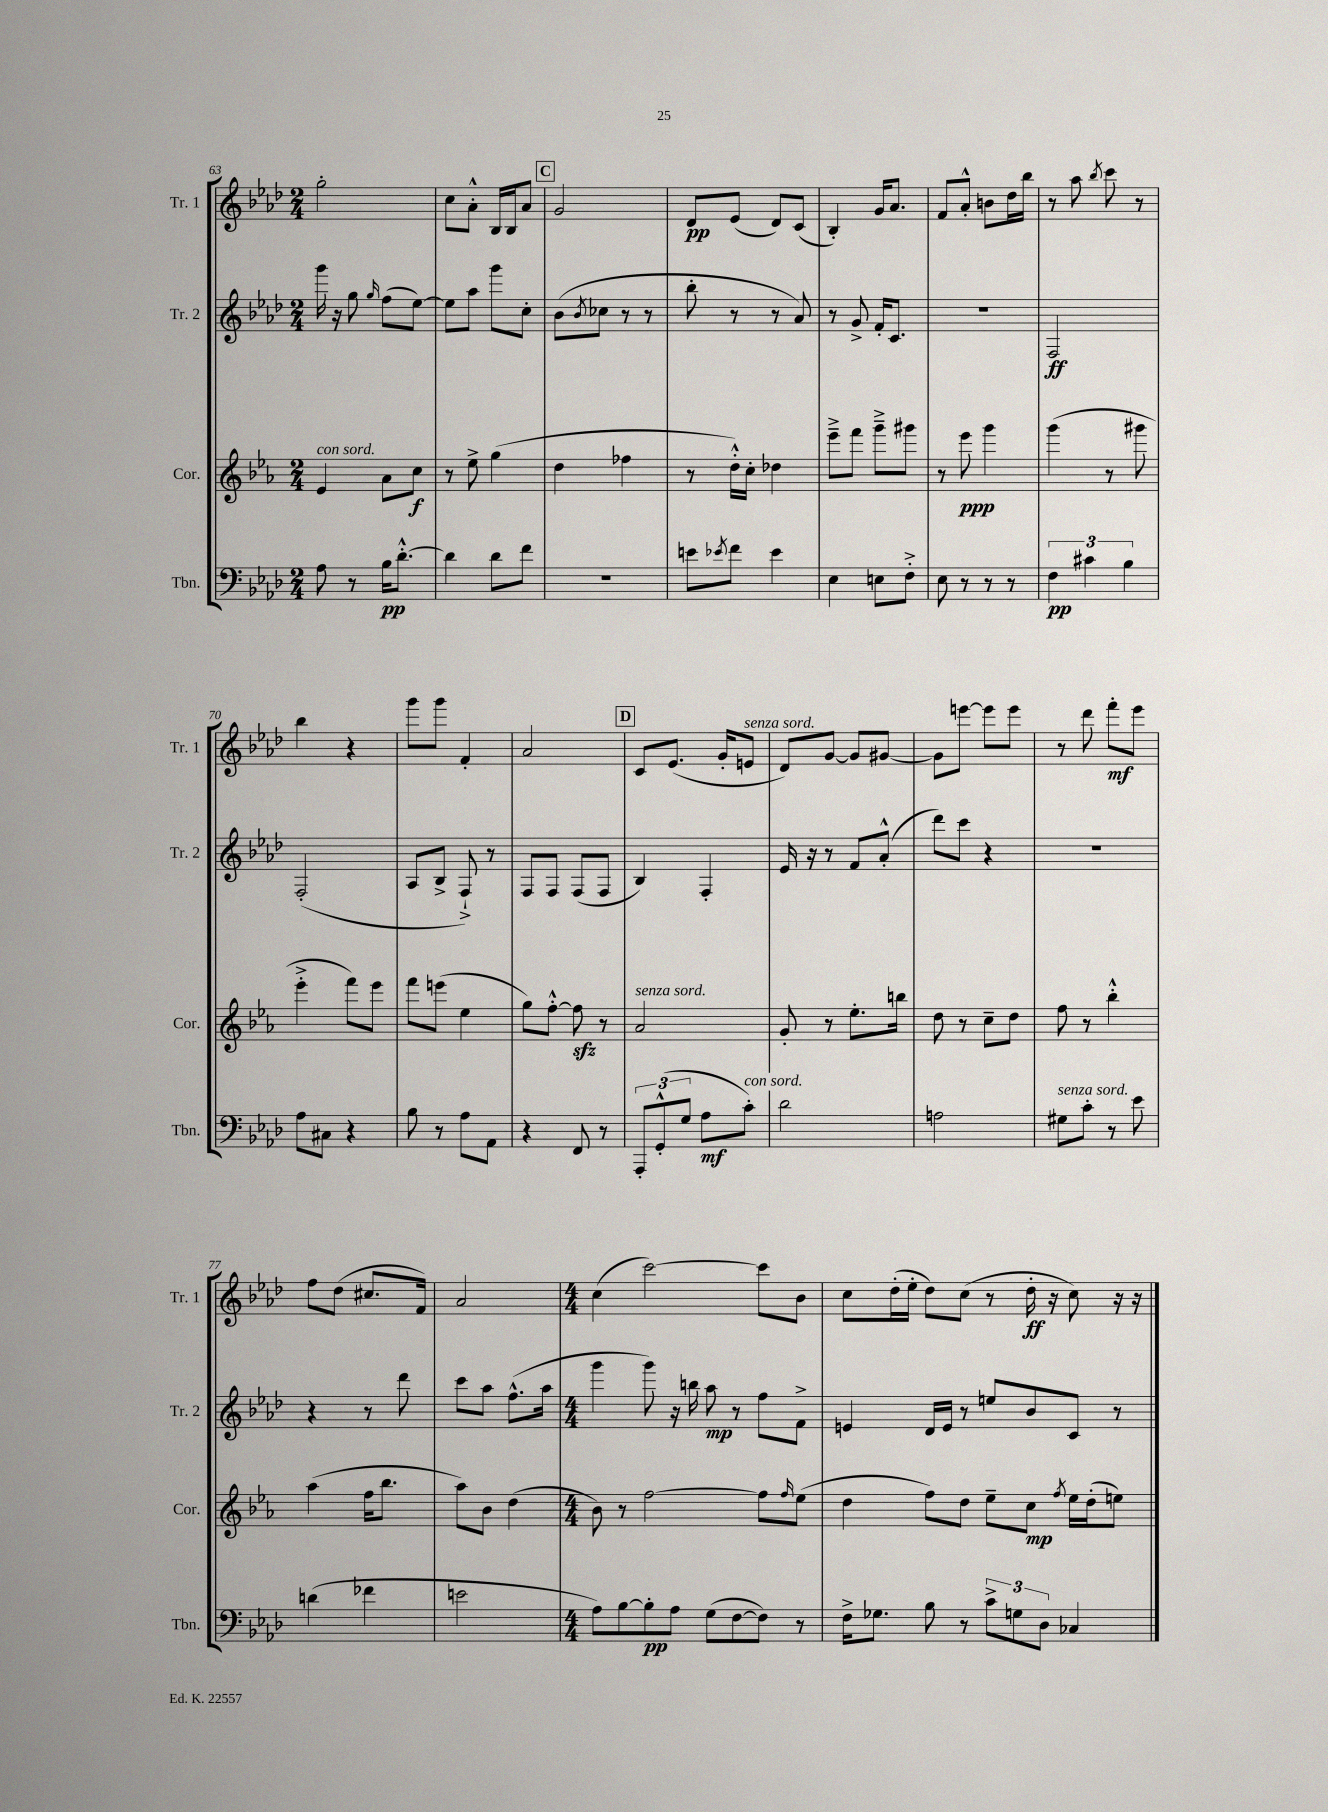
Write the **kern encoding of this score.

**kern	**dynam	**kern	**dynam	**kern	**dynam	**kern	**dynam
*part4	*part4	*part3	*part3	*part2	*part2	*part1	*part1
*staff4	*staff4	*staff3	*staff3	*staff2	*staff2	*staff1	*staff1
*I"Tbn.	*	*I"Cor.	*	*I"Tr. 2	*	*I"Tr. 1	*
*I'Tbn.	*	*I'Cor.	*	*I'Tr. 2	*	*I'Tr. 1	*
*clefF4	*	*clefG2	*	*clefG2	*	*clefG2	*
*k[b-e-a-d-]	*	*k[b-e-a-]	*	*k[b-e-a-d-]	*	*k[b-e-a-d-]	*
*M2/4	*	*M2/4	*	*M2/4	*	*M2/4	*
=63	=63	=63	=63	=63	=63	=63	=63
!	!	!LO:TX:a:i:t=con sord.	!	!	!	!	!
8A-\	.	4e-/	.	16ggg\	.	2gg'\	.
.	.	.	.	16r	.	.	.
8r	.	.	.	8gg\	.	.	.
.	.	.	.	16qqgg/	.	.	.
16B-\KL	pp	8a-\L	.	(8ff\L	.	.	.
[8.d-'^^\J	.	.	.	.	.	.	.
.	.	8cc\J	f	[8ee-\J)	.	.	.
=64	=64	=64	=64	=64	=64	=64	=64
4d-\]	.	8r	.	8ee-\L]	.	8cc\L	.
.	.	8ee-^\	.	8aa-\J	.	8a-'^^\J	.
8d-\L	.	(4gg\	.	8ggg\L	.	16B-/LL	.
.	.	.	.	.	.	16B-/J	.
8f\J	.	.	.	8cc'\J	.	8a-/J	.
!!LO:REH:place=s1:t=C
=65	=65	=65	=65	=65	=65	=65	=65
2r	.	4dd\	.	(8b-\L	.	2g/	.
.	.	.	.	8qb-/	.	.	.
.	.	.	.	8cc-X\J	.	.	.
.	.	4ff-X\	.	8r	.	.	.
.	.	.	.	8r	.	.	.
=66	=66	=66	=66	=66	=66	=66	=66
8en\L	.	8r	.	8bb-'\	.	8d-/L	pp
8qe-X/	.	.	.	.	.	.	.
8f\J	.	16dd'^^\LL)	.	8r	.	(8e-/J	.
.	.	16cc'\JJ	.	.	.	.	.
4e-\	.	4dd-X\	.	8r	.	8d-/L)	.
.	.	.	.	8a-/)	.	(8c/J	.
=67	=67	=67	=67	=67	=67	=67	=67
4E-\	.	8eee-~^\L	.	8r	.	4B-'/)	.
.	.	8fff\J	.	8g^/	.	.	.
8En\L	.	8ggg~^\L	.	16f'/KL	.	16g/KL	.
.	.	.	.	8.c/J	.	8.a-/J	.
8F'^\J	.	8ggg#X\J	.	.	.	.	.
=68	=68	=68	=68	=68	=68	=68	=68
8E-\	.	8r	.	2r	.	8f/L	.
8r	.	8eee-\	ppp	.	.	8a-'^^/J	.
8r	.	4ggg\	.	.	.	8bn\L	.
8r	.	.	.	.	.	16dd-\L	.
.	.	.	.	.	.	16bb-\JJ	.
=69	=69	=69	=69	=69	=69	=69	=69
6F\	pp	(4ggg\	.	2F/	ff	8r	.
.	.	.	.	.	.	8aa-\	.
6c#X\	.	.	.	.	.	.	.
.	.	.	.	.	.	8qbb-/	.
.	.	8r	.	.	.	8ccc\	.
6B-\	.	.	.	.	.	.	.
.	.	8ggg#X\	.	.	.	8r	.
!!LO:LB:g=z
=70	=70	=70	=70	=70	=70	=70	=70
8A-\L	.	4eee-'^\	.	(2F'/	.	4bb-\	.
8C#X\J	.	.	.	.	.	.	.
4r	.	8fff\L)	.	.	.	4r	.
.	.	8eee-\J	.	.	.	.	.
=71	=71	=71	=71	=71	=71	=71	=71
8B-\	.	8fff\L	.	8A-/L	.	8ggg\L	.
8r	.	(8eeen\J	.	8B-^/J	.	8ggg\J	.
8A-\L	.	4ee-\	.	8F`^/)	.	4f'/	.
8AA-\J	.	.	.	8r	.	.	.
=72	=72	=72	=72	=72	=72	=72	=72
4r	.	8gg\L)	.	8F/L	.	2a-/	.
.	.	[8ff'^^\J	.	8F/J	.	.	.
8FF/	.	8ffzz\]	.	(8F/L	.	.	.
8r	.	8r	.	8F/J	.	.	.
!!LO:REH:place=s1:t=D
=73	=73	=73	=73	=73	=73	=73	=73
!	!	!LO:TX:a:i:t=senza sord.	!	!	!	!	!
12AAA-'/L	.	2a-/	.	4B-/)	.	8c/L	.
(12GG'^^/	.	.	.	.	.	.	.
.	.	.	.	.	.	(8.e-/J	.
12G/J	.	.	.	.	.	.	.
8A-\L	mf	.	.	4F'/	.	.	.
.	.	.	.	.	.	16g'/KL	.
!	!	!	!	!	!	!LO:TX:a:i:t=senza sord.	!
!LO:TX:a:i:t=con sord.	!	!	!	!	!	!	!
8c'\J)	.	.	.	.	.	8en/J	.
=74	=74	=74	=74	=74	=74	=74	=74
2d-\	.	8g'/	.	16e-/	.	8d-/L)	.
.	.	.	.	16r	.	.	.
.	.	8r	.	8r	.	[8g/J	.
.	.	8.ee-'\L	.	8f/L	.	8g/L]	.
.	.	.	.	(8a-'^^/J	.	[8g#X/J	.
.	.	16bbn\Jk	.	.	.	.	.
=75	=75	=75	=75	=75	=75	=75	=75
2An\	.	8dd\	.	8ddd-\L)	.	8g#\L]	.
.	.	8r	.	8ccc\J	.	[8eeen\J	.
.	.	8cc~\L	.	4r	.	8eee\L]	.
.	.	8dd\J	.	.	.	8eee\J	.
=76	=76	=76	=76	=76	=76	=76	=76
!LO:TX:a:i:t=senza sord.	!	!	!	!	!	!	!
8G#X\L	.	8ff\	.	2r	.	8r	.
8c'\J	.	8r	.	.	.	8ddd-\	.
8r	.	4bb-'^^\	.	.	.	8fff'\L	mf
8e-\	.	.	.	.	.	8eee-\J	.
!!LO:LB:g=z
=77	=77	=77	=77	=77	=77	=77	=77
(4dn\	.	(4aa-\	.	4r	.	8ff\L	.
.	.	.	.	.	.	(8dd-\J	.
4f-X\	.	16ff\KL	.	8r	.	8.cc#X/L	.
.	.	8.bb-\J	.	.	.	.	.
.	.	.	.	8ddd-\	.	.	.
.	.	.	.	.	.	16f/Jk)	.
=78	=78	=78	=78	=78	=78	=78	=78
2en\	.	8aa-\L)	.	8ccc\L	.	2a-/	.
.	.	8b-\J	.	8aa-\J	.	.	.
.	.	(4dd\	.	(8.ff^^\L	.	.	.
.	.	.	.	16aa-\Jk	.	.	.
=79	=79	=79	=79	=79	=79	=79	=79
*M4/4	*	*M4/4	*	*M4/4	*	*M4/4	*
8A-\L)	.	8b-\)	.	4ggg\	.	(4cc\	.
[8B-\	.	8r	.	.	.	.	.
8B-'\]	pp	[2ff\	.	8ggg\)	.	[2ccc\)	.
8A-\J	.	.	.	16r	.	.	.
.	.	.	.	16bbn\	.	.	.
(8G\L	.	.	.	8aa-\	mp	.	.
[8F\	.	.	.	8r	.	.	.
8F\J])	.	8ff\L]	.	8ff\L	.	8ccc\L]	.
.	.	16qqff/	.	.	.	.	.
8r	.	(8ee-\J	.	8f^\J	.	8b-\J	.
=80	=80	=80	=80	=80	=80	=80	=80
16F^\KL	.	4dd\	.	4en/	.	8cc\L	.
8.G-X\J	.	.	.	.	.	.	.
.	.	.	.	.	.	(16dd-'\L	.
.	.	.	.	.	.	16ee-'\JJ	.
8B-\	.	8ff\L)	.	16d-/LL	.	8dd-\L)	.
.	.	.	.	16e/JJ	.	.	.
8r	.	8dd\J	.	8r	.	(8cc\J	.
12c^\L	.	8ee-~\L	.	8een/L	.	8r	.
12Gn\	.	.	.	.	.	.	.
.	.	8cc\J	mp	8b-/	.	16dd-'\	ff
12D-\J	.	.	.	.	.	.	.
.	.	.	.	.	.	16r	.
.	.	8qff/	.	.	.	.	.
4C-X/	.	16ee-\LL	.	8c/J	.	8cc\)	.
.	.	(16dd'\J	.	.	.	.	.
.	.	8een\J)	.	8r	.	16r	.
.	.	.	.	.	.	16r	.
==	==	==	==	==	==	==	==
*-	*-	*-	*-	*-	*-	*-	*-
